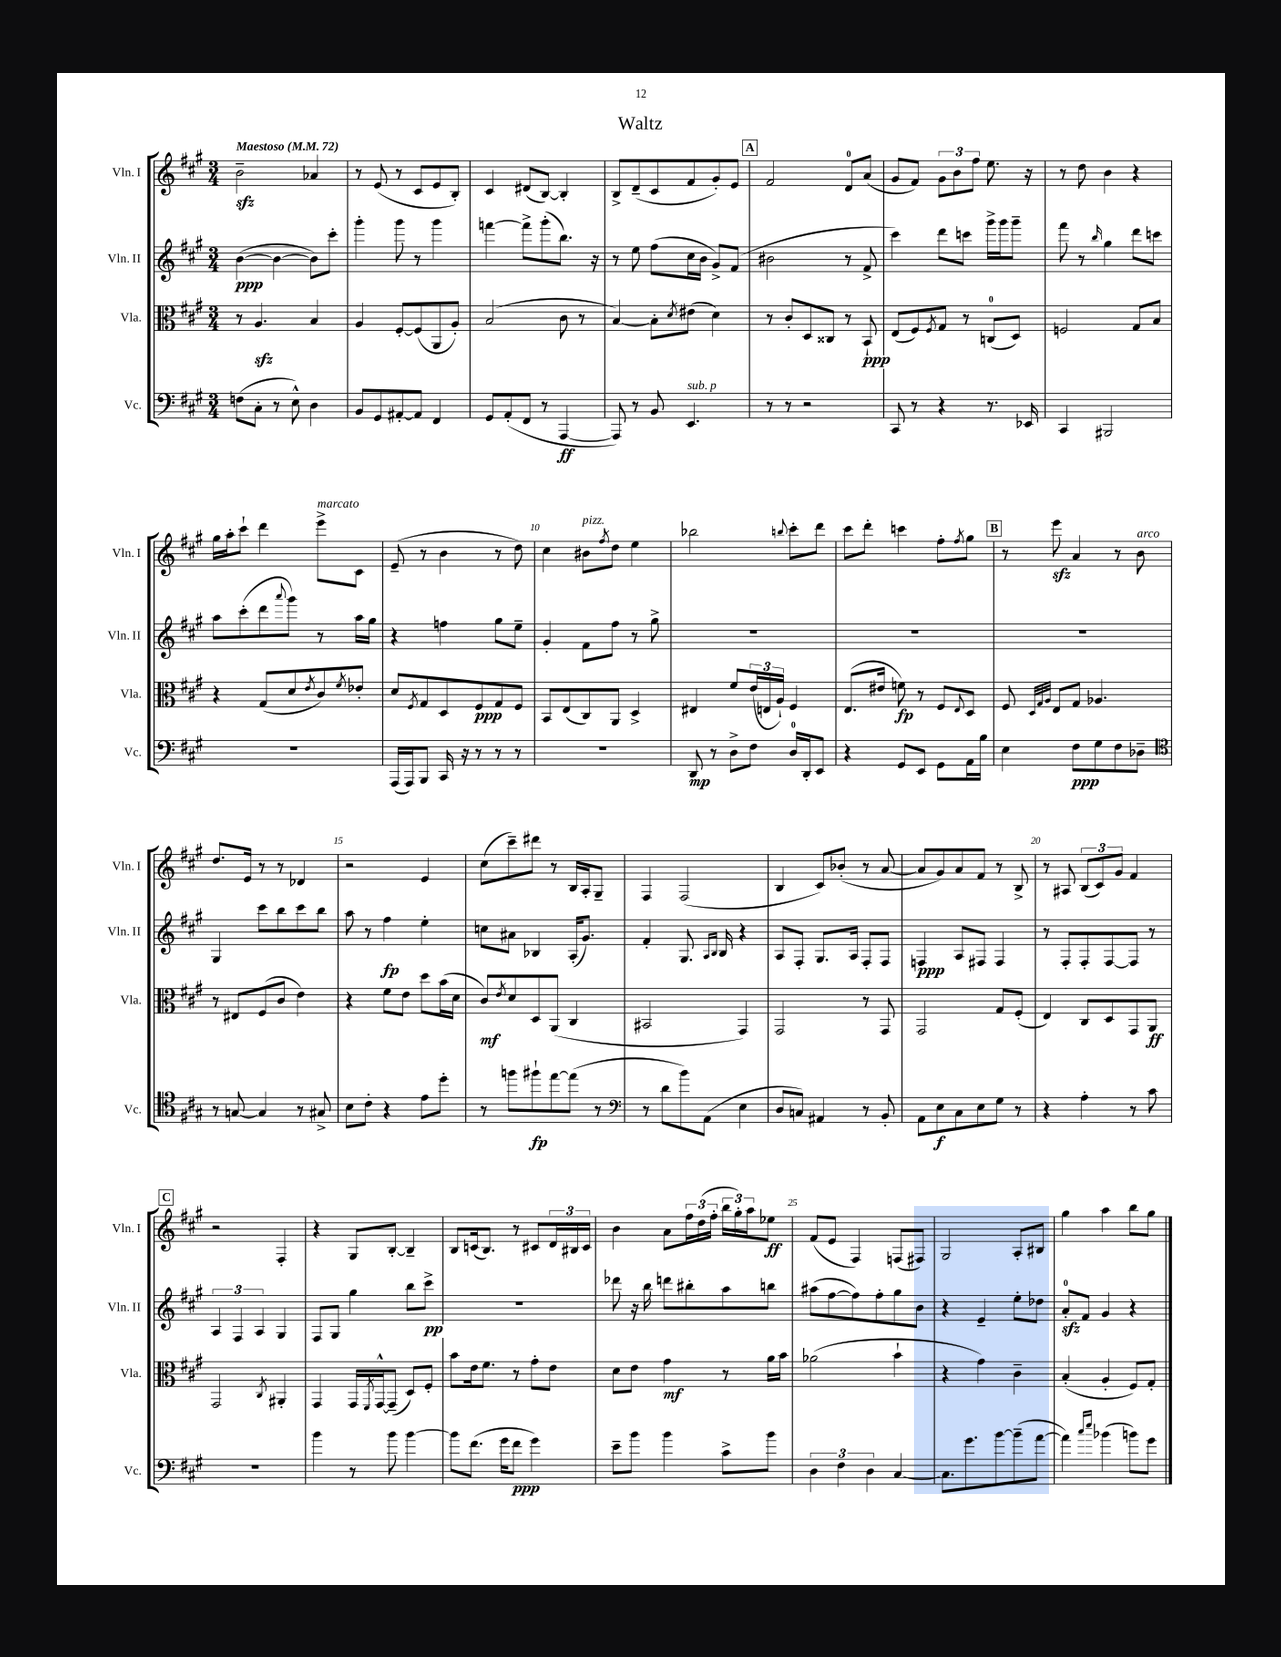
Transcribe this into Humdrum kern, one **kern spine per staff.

**kern	**dynam	**kern	**dynam	**kern	**dynam	**kern	**dynam
*part4	*part4	*part3	*part3	*part2	*part2	*part1	*part1
*staff4	*staff4	*staff3	*staff3	*staff2	*staff2	*staff1	*staff1
*I"Vc.	*	*I"Vla.	*	*I"Vln. II	*	*I"Vln. I	*
*I'Vc.	*	*I'Vla.	*	*I'Vln. II	*	*I'Vln. I	*
*clefF4	*	*clefC3	*	*clefG2	*	*clefG2	*
*k[f#c#g#]	*	*k[f#c#g#]	*	*k[f#c#g#]	*	*k[f#c#g#]	*
*M3/4	*	*M3/4	*	*M3/4	*	*M3/4	*
*MM72	*	*MM72	*	*MM72	*	*MM72	*
=1	=1	=1	=1	=1	=1	=1	=1
!	!	!	!	!	!	!LO:TX:a:B:t=Maestoso	!
(8Fn\L	.	8r	.	([4b\	ppp	2bzz~\	.
8C#'\J	.	4.Azz/	.	.	.	.	.
8r	.	.	.	4b\_	.	.	.
8E^^\)	.	.	.	.	.	.	.
4D\	.	4B/	.	8b\L])	.	4a-X/	.
.	.	.	.	8ccc#'\J	.	.	.
=2	=2	=2	=2	=2	=2	=2	=2
8BB/L	.	4A/	.	4ggg#'\	.	8r	.
8GG#/	.	.	.	.	.	(8e/	.
[8AA#X'/	.	[8F#'/L	.	8ggg#\	.	8r	.
8AA#/J]	.	(8F#/]	.	8r	.	8c#/L	.
4FF#/	.	8AA/	.	4ggg#\	.	8e/	.
.	.	8A'/J)	.	.	.	8B'/J)	.
=3	=3	=3	=3	=3	=3	=3	=3
8GG#/L	.	(2B/	.	[4fffn\	.	4c#/	.
(8AA'/	.	.	.	.	.	.	.
8FF#/J	.	.	.	8fff^\L]	.	(8d#X/L	.
8r	.	.	.	(8ggg#'\	.	[8B/J)	.
[4AAA/	ff	8c#\	.	8.bb\J)	.	4B'/]	.
.	.	8r	.	.	.	.	.
.	.	.	.	16r	.	.	.
=4	=4	=4	=4	=4	=4	=4	=4
8AAA/])	.	[4B/)	.	8r	.	8B^/L	.
8r	.	.	.	8ee\	.	(8d~/	.
8BB/	.	8B'\L]	.	(8ff#\L	.	8c#/	.
.	.	8qd/	.	.	.	.	.
!LO:TX:a:i:t=sub. p	!	!	!	!	!	!	!
4.EE/	.	(8e#X\J	.	16cc#\L	.	8f#/	.
.	.	.	.	16b\JJ	.	.	.
.	.	4d\)	.	8g#^/L)	.	8g#'/)	.
.	.	.	.	(8f#/J	.	8e/J	.
!!LO:REH:place=s1:t=A
=5	=5	=5	=5	=5	=5	=5	=5
8r	.	8r	.	2b#X\	.	2f#/	.
8r	.	8c#'/L	.	.	.	.	.
2r	.	8D/	.	.	.	.	.
.	.	8C##X/J	.	.	.	.	.
.	.	8r	.	8r	.	8d/L	.
.	.	8BB`/	ppp	8f#^/	.	(8a/J	.
=6	=6	=6	=6	=6	=6	=6	=6
8CC#/	.	(8E/L	.	4ccc#\)	.	8g#/L	.
8r	.	8F#/)	.	.	.	8f#/J)	.
.	.	8qF#/	.	.	.	.	.
4r	.	8G#/J	.	8ddd\L	.	12g#\L	.
.	.	.	.	.	.	12b\	.
.	.	8r	.	8cccn\J	.	.	.
.	.	.	.	.	.	12ff#\J	.
8.r	.	(8Cn/L	.	16ggg#^\LL	.	8.ee\	.
.	.	.	.	16ggg#\J	.	.	.
.	.	8D/J)	.	8ggg#~\J	.	.	.
16EE-X/	.	.	.	.	.	16r	.
=7	=7	=7	=7	=7	=7	=7	=7
4CC#/	.	2Fn/	.	8fff#\	.	8r	.
.	.	.	.	8r	.	8dd\	.
.	.	.	.	16qqbb/	.	.	.
2BBB#X/	.	.	.	4gg#\	.	4b\	.
.	.	8G#/L	.	8ddd\L	.	4r	.
.	.	8B/J	.	8cccn\J	.	.	.
!!LO:LB:g=z
=8	=8	=8	=8	=8	=8	=8	=8
2.r	.	4r	.	8aa\L	.	16gg#\LL	.
.	.	.	.	.	.	16aa'\J	.
.	.	.	.	(8ccc#'\	.	8ccc#`\J	.
.	.	(8G#/L	.	8ddd\	.	4ddd\	.
.	.	.	.	8qqaaa/	.	.	.
.	.	8d/	.	8ggg#\J)	.	.	.
.	.	8qe/	.	.	.	.	.
!	!	!	!	!	!	!LO:TX:a:i:t=marcato	!
.	.	8c#/)	.	8r	.	8eee^\L	.
.	.	8qf#/	.	.	.	.	.
.	.	8e-X'/J	.	16aa\LL	.	8c#\J	.
.	.	.	.	16gg#\JJ	.	.	.
=9	=9	=9	=9	=9	=9	=9	=9
(16AAA/LL	.	8d/L	.	4r	.	(8e~/	.
16AAA/J)	.	.	.	.	.	.	.
.	.	8qF#/	.	.	.	.	.
8BBB/J	.	8G#/	.	.	.	8r	.
16CC#/	.	8D/	.	4ffn\	.	4b\	.
16r	.	.	.	.	.	.	.
8r	.	8F#/	ppp	.	.	.	.
8r	.	8G#/	.	8gg#\L	.	8r	.
8r	.	8F#/J	.	8ee~\J	.	8dd\)	.
=10	=10	=10	=10	=10	=10	=10	=10
2.r	.	8BB/L	.	4g#'/	.	4cc#\	.
.	.	(8E/	.	.	.	.	.
!	!	!	!	!	!	!LO:TX:a:i:t=pizz.	!
.	.	8C#/)	.	8f#\L	.	8b#X\L	.
.	.	.	.	.	.	8qff#/	.
.	.	8AA/J	.	8ff#\J	.	8dd\J	.
.	.	4D^/	.	8r	.	4ee\	.
.	.	.	.	8gg#^\	.	.	.
=11	=11	=11	=11	=11	=11	=11	=11
8DD/	mp	4E#X/	.	2.r	.	2bb-X\	.
8r	.	.	.	.	.	.	.
8D^\L	.	8f#/L	.	.	.	.	.
8F#\J	.	(24e/L	.	.	.	.	.
.	.	24En/	.	.	.	.	.
.	.	24A`/JJ)	.	.	.	.	.
.	.	.	.	.	.	8qqbbn/	.
16D/LL	.	4F#/	.	.	.	8ccc#'\L	.
16DD'/J	.	.	.	.	.	.	.
8EE/J	.	.	.	.	.	8ddd\J	.
=12	=12	=12	=12	=12	=12	=12	=12
4r	.	(8.E/L	.	2.r	.	8ccc#\L	.
.	.	.	.	.	.	8ddd'\J	.
.	.	16e#X/Jk	.	.	.	.	.
8GG#/L	.	8fn\)	fp	.	.	4cccn\	.
8EE/J	.	8r	.	.	.	.	.
8GG#\L	.	8F#/L	.	.	.	8ff#'\L	.
.	.	8qqE/	.	.	.	8qff#/	.
16AA\L	.	8D/J	.	.	.	8gg#\J	.
16B\JJ	.	.	.	.	.	.	.
!!LO:REH:place=s1:t=B
=13	=13	=13	=13	=13	=13	=13	=13
4E\	.	8F#/	.	2.r	.	8r	.
.	.	32qqD/LLL	.	.	.	.	.
.	.	32qqG#/	.	.	.	.	.
.	.	32qqA/JJJ	.	.	.	.	.
.	.	8E/L	.	.	.	8eeezz\	.
8F#\L	ppp	8G#/J	.	.	.	4a/	.
8G#\	.	4.A-X/	.	.	.	.	.
8F#\	.	.	.	.	.	8r	.
!	!	!	!	!	!	!LO:TX:a:i:t=arco	!
8D-X~\J	.	.	.	.	.	8b\	.
!!LO:LB:g=z
=14	=14	=14	=14	=14	=14	=14	=14
*clefC4	*	*	*	*	*	*	*
8r	.	8r	.	4G#/	.	8.dd/L	.
[8Gn/	.	8E#X/L	.	.	.	.	.
.	.	.	.	.	.	16e/Jk	.
4G/]	.	(8F#/	.	8ccc#\L	.	8r	.
.	.	8c#/J	.	8bb\	.	8r	.
8r	.	4e\)	.	8ccc#\	.	4d-X/	.
8G#X^/	.	.	.	8bb\J	.	.	.
=15	=15	=15	=15	=15	=15	=15	=15
8B\L	.	4r	.	8aa\	.	2r	.
8c#'\J	.	.	.	8r	.	.	.
4r	.	8f#\L	.	4ff#\	fp	.	.
.	.	8e\J	.	.	.	.	.
8e\L	.	8dd\L	.	4ee'\	.	4e/	.
8dd'\J	.	(16b\L	.	.	.	.	.
.	.	16d\JJ	.	.	.	.	.
=16	=16	=16	=16	=16	=16	=16	=16
8r	.	8c#/L)	mf	8ccn\L	.	(8cc#\L	.
.	.	8qe/	.	.	.	.	.
8ffn\L	.	8d/	.	8a#X\J	.	8ccc#~\)	.
8ff#X`\	fp	8D/	.	4B-X/	.	8ddd#X\J	.
[8ee\	.	(8AA/J	.	.	.	8r	.
(8ee\J]	.	4C#/	.	(16A'/KL	.	16B/LL	.
.	.	.	.	8.g#/J)	.	16A'/J	.
8r	.	.	.	.	.	8G#~/J	.
=17	=17	=17	=17	=17	=17	=17	=17
*clefF4	*	*	*	*	*	*	*
8r	.	2BB#X/	.	4f#'/	.	4F#/	.
8d\L	.	.	.	.	.	.	.
8b\)	.	.	.	8.G#/	.	(2F#/	.
(8AA\J	.	.	.	.	.	.	.
.	.	.	.	16qqA/LL	.	.	.
.	.	.	.	16qqB/JJ	.	.	.
.	.	.	.	16B/	.	.	.
4E\	.	4GG#/)	.	4r	.	.	.
=18	=18	=18	=18	=18	=18	=18	=18
8D/L	.	2GG#/	.	8A/L	.	4B/	.
8Cn/J)	.	.	.	8F#'/J	.	.	.
4AA#X/	.	.	.	8.G#/L	.	8c#/L)	.
.	.	.	.	.	.	(8b-X'/J	.
.	.	.	.	16A/Jk	.	.	.
8r	.	8r	.	8F#'/L	.	8r	.
8BB'/	.	8GG#/	.	8F#/J	.	[8a/	.
=19	=19	=19	=19	=19	=19	=19	=19
8AA\L	.	2GG#/	.	4Fn/	ppp	8a/L]	.
8E\	f	.	.	.	.	8g#/)	.
8C#\	.	.	.	8A/L	.	8a/	.
8E\	.	.	.	8F#X/J	.	8f#/J	.
8G#\J	.	8G#/L	.	4F#/	.	8r	.
8r	.	(8F#'/J	.	.	.	8B^/	.
=20	=20	=20	=20	=20	=20	=20	=20
4r	.	4E/)	.	8r	.	8r	.
.	.	.	.	8F#'/L	.	8A#X/	.
4A'\	.	8C#/L	.	8F#'/	.	(12B/L	.
.	.	.	.	.	.	12c#/)	.
.	.	8D/	.	[8F#/	.	.	.
.	.	.	.	.	.	12g#/J	.
8r	.	8GG#/	.	8F#/J]	.	4f#/	.
8c#\	.	8AA/J	ff	8r	.	.	.
!!LO:LB:g=z
!!LO:REH:place=s1:t=C
=21	=21	=21	=21	=21	=21	=21	=21
2.r	.	2GG#/	.	6A/	.	2r	.
.	.	.	.	6F#/	.	.	.
.	.	.	.	6A/	.	.	.
.	.	8qC#/	.	.	.	.	.
.	.	4AA#X'/	.	4G#/	.	4F#'/	.
=22	=22	=22	=22	=22	=22	=22	=22
4b\	.	4GG#/	.	8F#/L	.	4r	.
.	.	.	.	8G#/J	.	.	.
8r	.	16GG#/LL	.	4gg#\	.	8G#/L	.
.	.	8qFF#/	.	.	.	.	.
.	.	[16GG#^^/J	.	.	.	.	.
8b\	.	(8GG#~/J]	.	.	.	[8B'/J	.
[4b\	.	8D/L)	.	8bb\L	.	4B~/]	.
.	.	8F#'/J	.	8ccc#^\J	pp	.	.
=23	=23	=23	=23	=23	=23	=23	=23
8b\L]	.	8b\L	.	2.r	.	8B/L	.
(8.f#\J	.	16e\k	.	.	.	(16cn/k	.
.	.	8.f#\J	.	.	.	8.B/J)	.
16g#\KL	.	.	.	.	.	.	.
8f#\J	ppp	8r	.	.	.	8r	.
4g#\)	.	8g#'\L	.	.	.	8c#X/L	.
.	.	8e\J	.	.	.	24d/L	.
.	.	.	.	.	.	24B#X/	.
.	.	.	.	.	.	24c#/JJ	.
=24	=24	=24	=24	=24	=24	=24	=24
8e~\L	.	8d\L	.	8ddd-X\	.	4b\	.
8b\J	.	8e\J	.	16r	.	.	.
.	.	.	.	16bb\	.	.	.
4b\	.	4g#\	mf	8dddn\L	.	8a\L	.
.	.	.	.	8bb#X'\	.	24ff#\L	.
.	.	.	.	.	.	(24dd\	.
.	.	.	.	.	.	24ff#'\JJ	.
8c#^\L	.	8r	.	8aa\	.	24bb\LL	.
.	.	.	.	.	.	24gg#'\)	.
.	.	.	.	.	.	24aa\J	.
8b\J	.	16a\LL	.	8bbn\J	.	8ee-X\J	ff
.	.	16b\JJ	.	.	.	.	.
=25	=25	=25	=25	=25	=25	=25	=25
6D\	.	(2a-X\	.	(8aa#X\L	.	(8f#/L	.
.	.	.	.	[8ff#\	.	8e/J	.
6F#\	.	.	.	.	.	.	.
.	.	.	.	8ff#\])	.	4F#/)	.
6D\	.	.	.	.	.	.	.
.	.	.	.	8ff#'\	.	.	.
[4C#/	.	4b`\	.	8gg#\	.	(8Fn/L	.
.	.	.	.	8b\J	.	8F#X/J)	.
=26	=26	=26	=26	=26	=26	=26	=26
8.C#\L]	.	4r	.	4r	.	2G#/	.
8.g#\	.	.	.	.	.	.	.
.	.	4g#\)	.	4e~/	.	.	.
[8b\	.	.	.	.	.	.	.
(8b~\]	.	4c#~\	.	8ee'\L	.	8A'/L	.
[8a\J	.	.	.	8dd-X\J	.	8B#X/J	.
=27	=27	=27	=27	=27	=27	=27	=27
4a\])	.	(4B'/	.	8azz'/L	.	4gg#\	.
.	.	.	.	8f#/J	.	.	.
16qqcc#/LL	.	.	.	.	.	.	.
16qqee/JJ	.	.	.	.	.	.	.
(4b-X\	.	4A'/	.	4g#/	.	4aa\	.
8bn\L)	.	8F#/L)	.	4r	.	8bb\L	.
8g#\J	.	8G#'/J	.	.	.	8gg#\J	.
==	==	==	==	==	==	==	==
*-	*-	*-	*-	*-	*-	*-	*-
